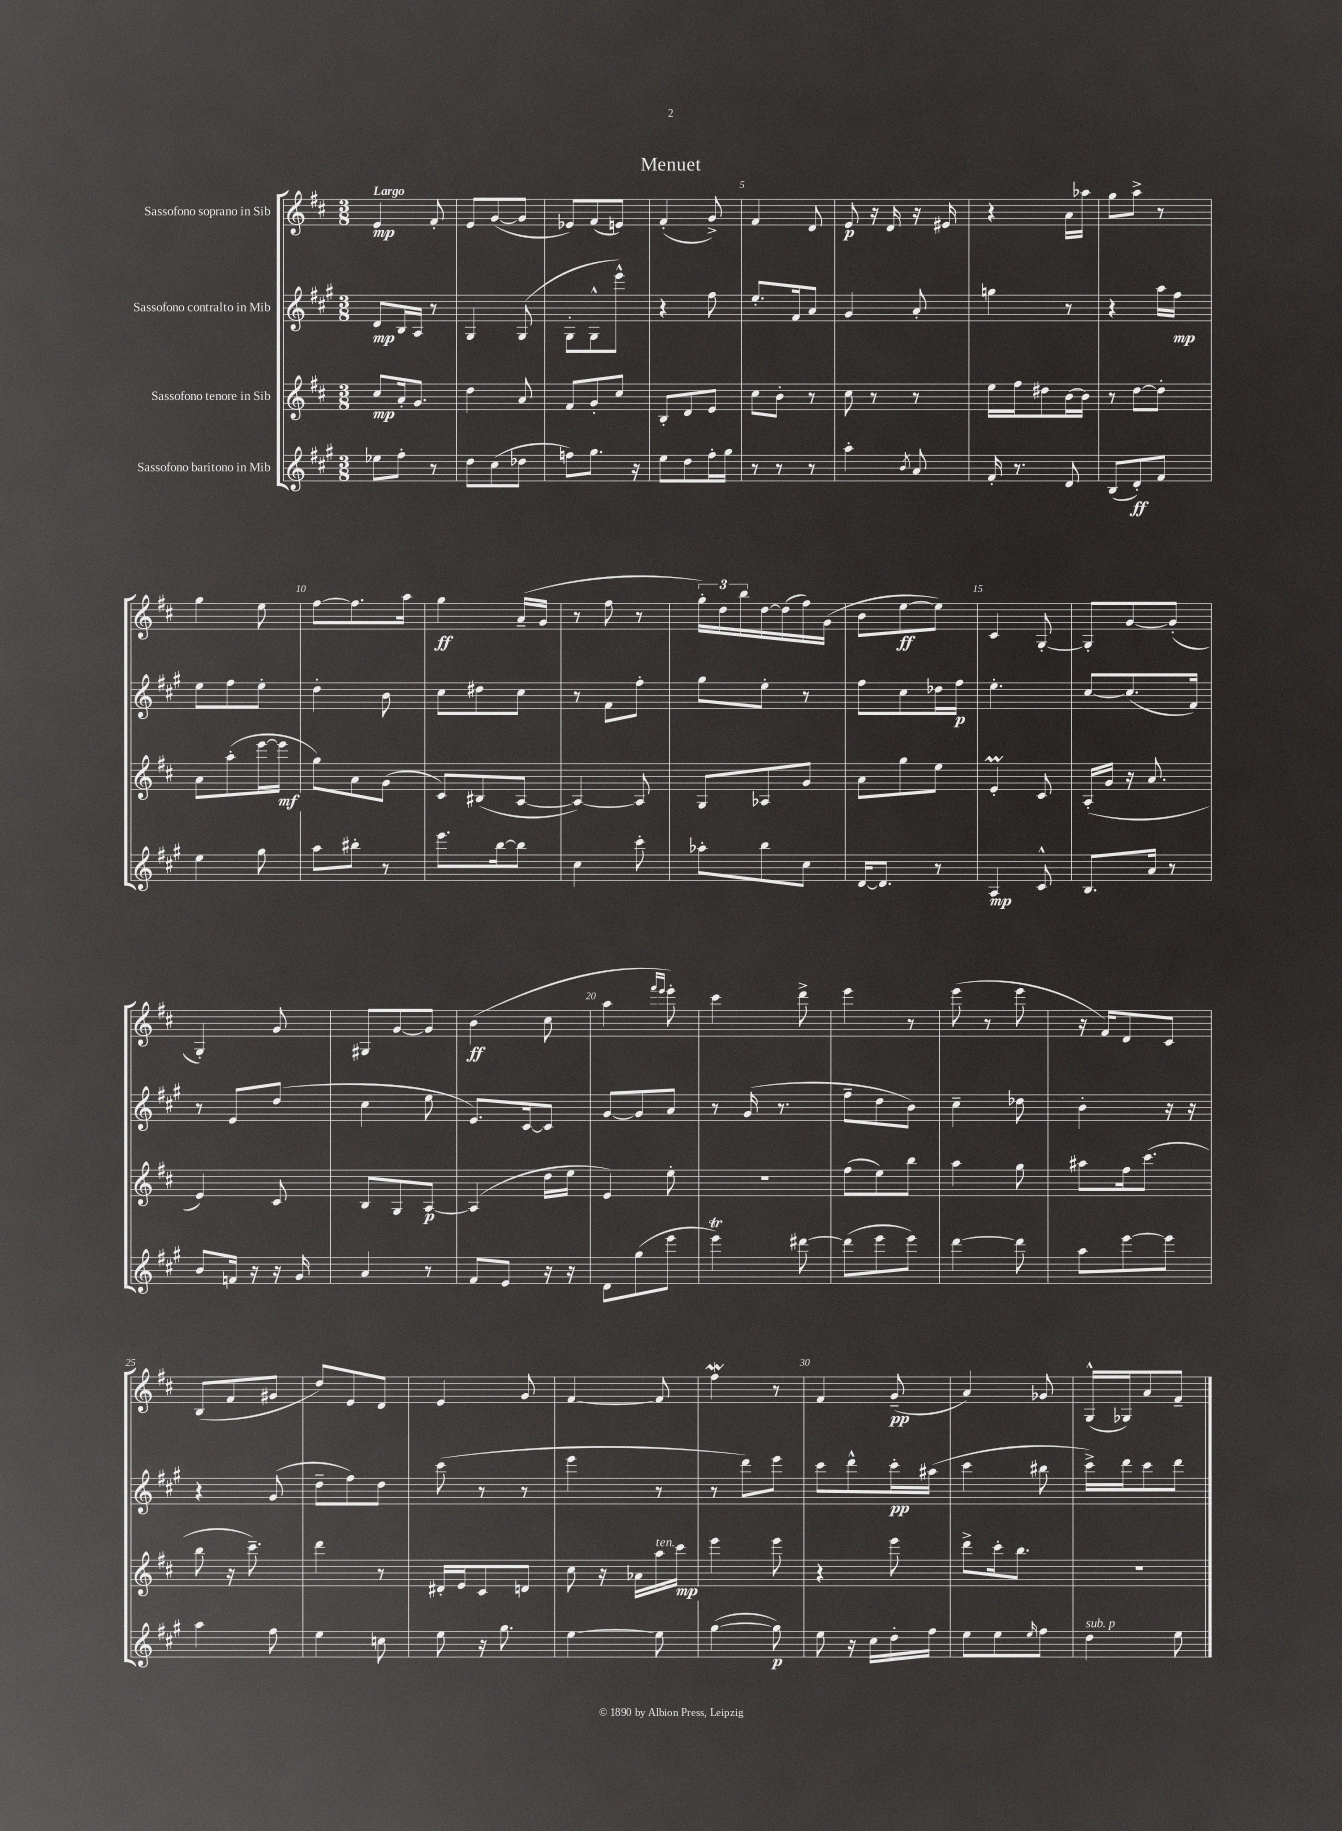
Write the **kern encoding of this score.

**kern	**kern	**kern	**kern
*staff4	*staff3	*staff2	*staff1
*clefG2	*clefG2	*clefG2	*clefG2
*k[f#c#g#]	*k[f#c#]	*k[f#c#g#]	*k[f#c#]
*M3/8	*M3/8	*M3/8	*M3/8
8ee-	8cc#	8d	4e
8ff#'	16a'	16B	.
.	8.g	16A	.
8r	.	8r	8f#'
=	=	=	=
8dd	4dd	4G#	8e
(8cc#	.	.	([8g
8dd-	8a	(8G#	8g]
=	=	=	=
8ff)	8f#	8G#'	8e-)
8.gg#	8g'	8G#^^	(8f#
.	8cc#	8eee^^)	8e)
16r	.	.	.
=	=	=	=
8ee	8B'	4r	(4f#'
8dd	8d	.	.
16ff#'	8e	8ff#	8g^)
16gg#	.	.	.
=	=	=	=
8r	8cc#	8.ee'	4f#
8r	8b'	.	.
.	.	16f#	.
8r	8r	8a	8d
=	=	=	=
4aa'	8cc#	4g#	8e
.	8r	.	16r
.	.	.	16d
8qb	.	.	.
8a	8r	8a'	16r
.	.	.	16e#
=	=	=	=
16f#'	16ee	4gg	4r
8.r	16ff#	.	.
.	8dd#	.	.
8d	[16b	8r	16a
.	16b]	.	16aa-
=	=	=	=
(8B	8r	4r	8gg
8d')	[8dd	.	8aa^
8f#	8dd']	16aa	8r
.	.	16ff#	.
=	=	=	=
4ee	8a	8ee	4gg
.	(8aa'	8ff#	.
8gg#	[16eee	8ee'	8ee
.	16eee]	.	.
=	=	=	=
8aa	8gg)	4dd'	[8ff#
8bb#'	8a	.	8.ff#]
8r	(8g	8b	.
.	.	.	16aa
=	=	=	=
8.eee	8c#)	8cc#	4gg
.	(8B#	8dd#	.
[16bb	.	.	.
8bb]	[8A	8cc#	(16a~
.	.	.	16g
=	=	=	=
4cc#	4A_)	8r	8r
.	.	8f#	8ff#
8ccc#'	8A]	8ff#'	8r
=	=	=	=
8aa-'	8G	8gg#	24gg')
.	.	.	24dd
.	.	.	24bb
8bb	8A-	8ee'	[16dd
.	.	.	(16dd]
8cc#	8g	8r	16ff#)
.	.	.	(16g
=	=	=	=
[16d	8a	8ff#	8b
8.d]	.	.	.
.	8gg	8cc#	[8ee
8r	8ee	16dd-	8ee])
.	.	16ff#	.
=	=	=	=
4A	4e'	4.ee'	4c#
8c#^^	8c#	.	[8G'
=	=	=	=
8.B	(16A'	[8cc#	8G']
.	16g	.	.
.	16r	(8.cc#]	[8g
16a	8.a	.	.
8r	.	.	(8g']
.	.	16f#)	.
=	=	=	=
8b	4e)	8r	4G')
16f	.	8e	.
16r	.	.	.
16r	8c#	(8dd	8g
16g#	.	.	.
=	=	=	=
4a	8B	4cc#	8G#
.	8G	.	[8g
8r	[8A	8ee	8g]
=	=	=	=
8f#	(4A]	8.e)	(4b
8e	.	.	.
.	.	[16c#	.
16r	16dd	8c#]	8cc#
16r	16ee	.	.
=	=	=	=
8d	4e)	[8g#	4aa
(8gg#	.	8g#]	.
.	.	.	16qqfff#
.	.	.	16qqeee
8eee	8ee'	8a	8eee')
=	=	=	=
4eee)	4.r	8r	4ccc#
.	.	(16g#	.
.	.	8.r	.
[8ddd#	.	.	8ddd^
=	=	=	=
(8ddd#]	(8ff#	8ff#~	4eee
8eee	8ee)	8dd	.
8eee)	8bb	8b)	8r
=	=	=	=
[4ddd	4aa	4cc#~	(8eee
.	.	.	8r
8ddd]	8gg	8dd-	8eee
=	=	=	=
8aa	8aa#	4b'	16r
.	.	.	16f#)
[8eee	16ff#	.	8d
.	(8.ccc#	.	.
8eee]	.	16r	8c#
.	.	16r	.
=	=	=	=
4aa	8bb	4r	(8B
.	16r	.	8f#
.	8.ccc#~)	.	.
8ff#	.	(8g#	8g#
=	=	=	=
4ee	4ddd	8dd~	8dd)
.	.	8ff#)	8e
8cc	8r	8dd	8d
=	=	=	=
8ee	16d#'	(8ccc#	4e
.	16e	.	.
16r	8c#	8r	.
8.gg#	.	.	.
.	8d	8r	8g
=	=	=	=
[4ee	8cc#	4eee	[4f#
.	16r	.	.
.	16a-	.	.
8ee]	16aa	8r	8f#]
.	16ccc#	.	.
=	=	=	=
([4gg#	4eee	8r	4ff#
.	.	8ddd)	.
8gg#])	8eee	8eee	8r
=	=	=	=
8ee	4r	8ccc#	4f#
16r	.	8ddd^^	.
16cc#	.	.	.
16dd'	8eee	16ccc#'	(8g~
16ff#	.	(16aa#	.
=	=	=	=
8ee	8ddd^	4ccc#	4a)
8ee	16ccc#'	.	.
.	8.bb	.	.
16qqee	.	.	.
8ff#	.	8bb#	8g-
=	=	=	=
4dd	4.r	16ccc#^)	(16G^^
.	.	16ddd	16G-)
.	.	8ccc#	8a
8ee	.	8ddd	8f#~
==	==	==	==
*-	*-	*-	*-
